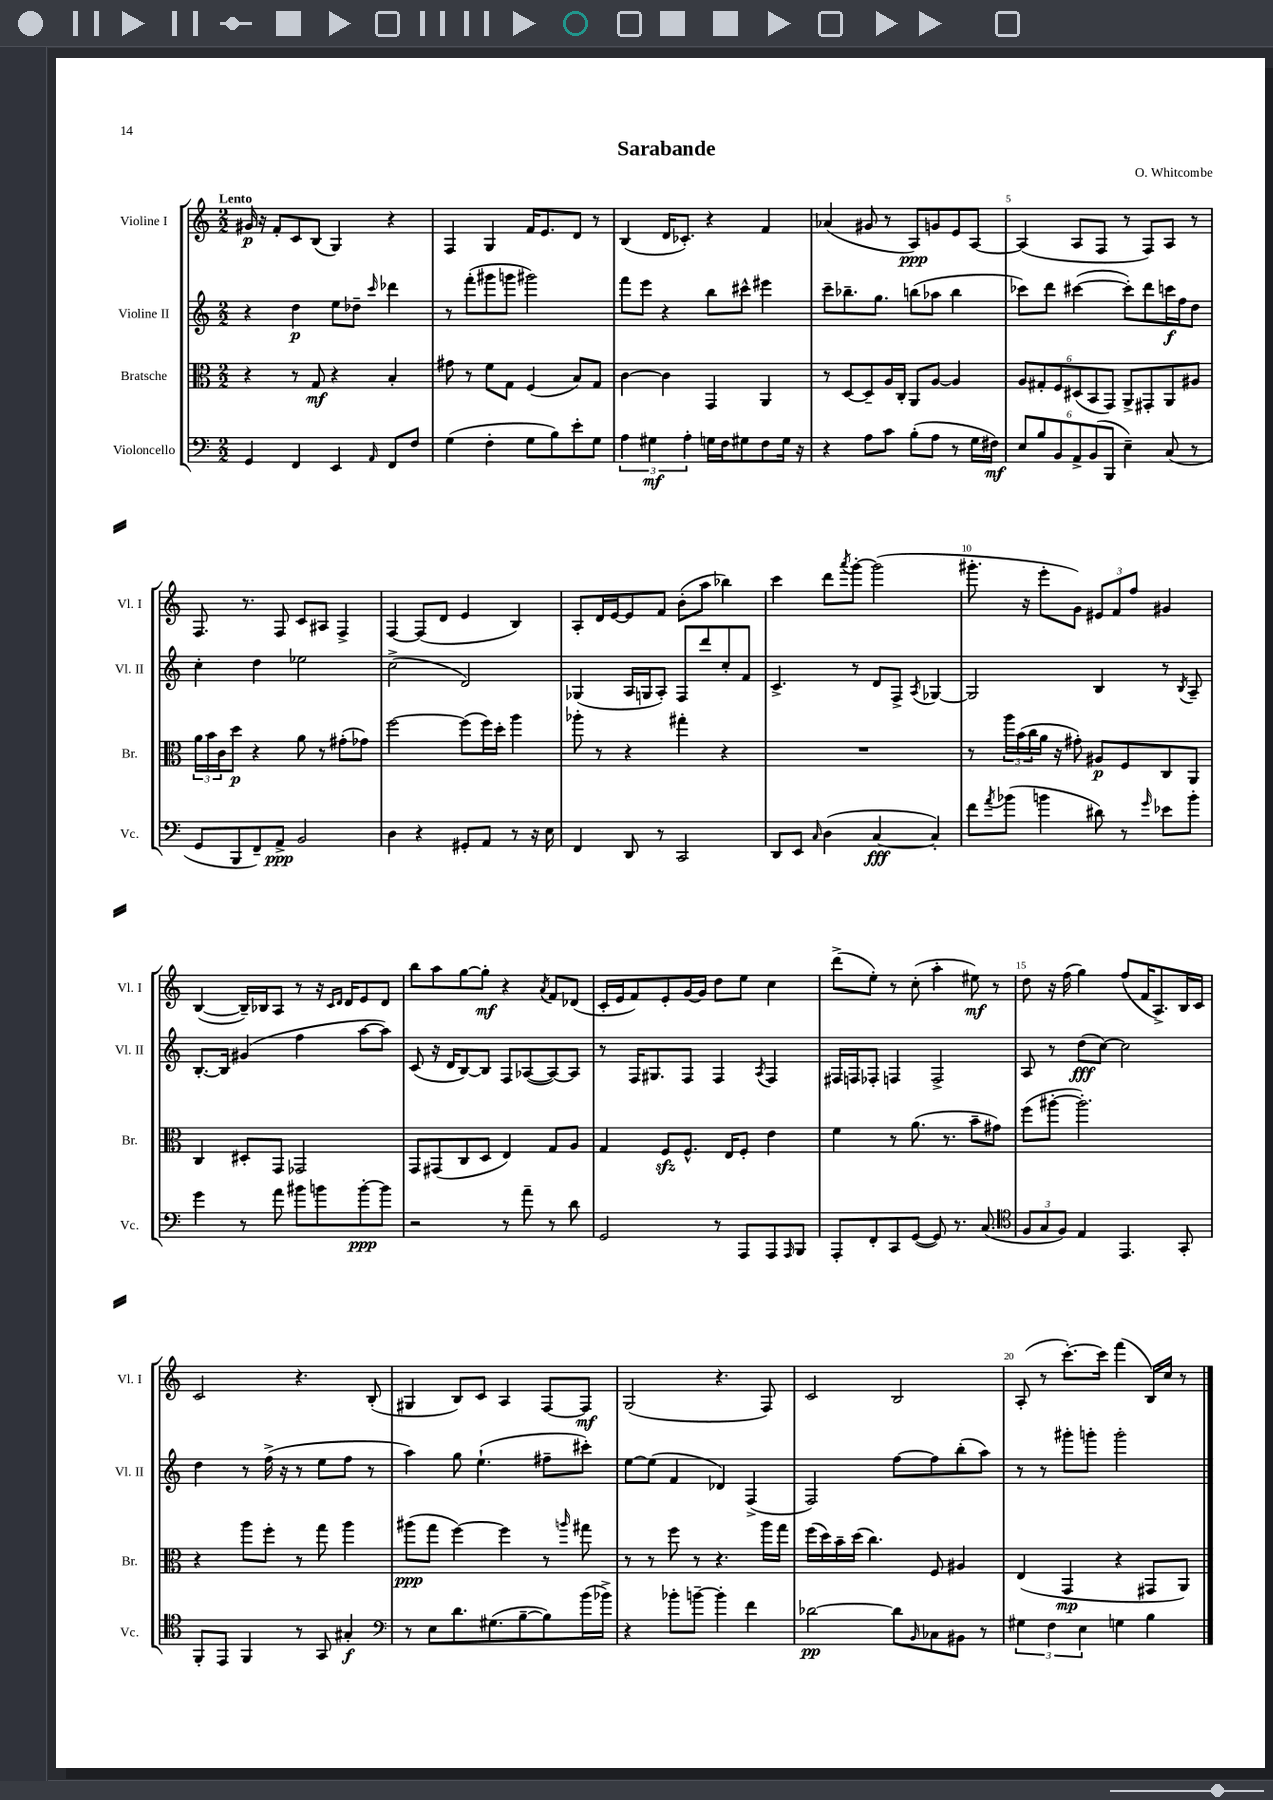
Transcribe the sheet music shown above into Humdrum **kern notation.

**kern	**kern	**kern	**kern
*staff4	*staff3	*staff2	*staff1
*clefF4	*clefC3	*clefG2	*clefG2
*k[]	*k[]	*k[]	*k[]
*M2/2	*M2/2	*M2/2	*M2/2
4GG/	4r	4r	16g#/
.	.	.	16r
.	.	.	8f'/L
4FF/	8r	4dd\	8c/
.	8G/	.	(8B/J
4EE/	4r	8ee\L	4G/)
.	.	8dd-~\J	.
16qqAA/	.	16qqccc/	.
8FF/L	4B'/	4ddd-\	4r
8F/J	.	.	.
=	=	=	=
(4G\	8g#\	8r	4F/
.	8r	(8fff'\L	.
4F'\	8f\L	8ggg#\	4G/
.	8G\J	8ggg\J	.
8G\L	(4F/	2ggg#\)	16f/LK
.	.	.	8.e/
8B\)	.	.	.
8e'\	8B/L)	.	8d/J
8G\J	8G/J	.	8r
=	=	=	=
6A\	[4c\	8fff\L	(4B/
.	.	8eee\J	.
6G#\	.	.	.
.	4c\]	4r	16d/LK
.	.	.	8.c-'/J)
6A'\	.	.	.
16G\LL	4GG/	8bb\L	4r
16F\J	.	.	.
8G#\	.	8ccc#^^\J	.
8F\	4AA/	4eee#\	4f/
16G#\Jk	.	.	.
16r	.	.	.
=	=	=	=
4r	8r	8ccc~\L	(4a-/
.	[8D/L	8.bb-~\	.
8A\L	8D~/]	.	8g#/
.	.	8.gg\J	.
8c\J	16A/L	.	8r
.	16C'/JJ	.	.
(8B'\L	8AA/L	(8bb\L	8A/L)
8A\J	[8A/J	8aa-\J	8g/
8r	4A/]	4bb\	8e/
16G\LL	.	.	[8A/J
16F#\JJ)	.	.	.
=	=	=	=
12E/L	12A/L	8ccc-\L)	(4A/]
12B/	12G#'/	.	.
.	.	8ddd\J	.
12BB/	12F/	.	.
12AA^/	(12D#/	([4ccc#\	8A/L
(12BB/	12BB/	.	.
.	.	.	8F/J
12BBB/J	12GG/J)	.	.
4E~\)	8AA^/L	8ccc#'\]L)	8r
.	8GG#'/	8ddd\	8F/L)
(8C/	8AA/	16ccc\L	8A/J
.	.	16ff\J	.
8r	8A#/J	8dd\J	8r
=	=	=	=
8GG/L	24a\LL	4cc'\	8.F/
.	24b\	.	.
.	24c\J	.	.
8BBB/	8dd\J	.	.
.	.	.	8.r
8FF~/)	4r	4dd\	.
8AA^/J	.	.	8F/
2BB/	8a\	2ee-\	8c/L
.	8r	.	8A#/J
.	(8g#'\L	.	4F^/
.	8g-\J)	.	.
=	=	=	=
4D\	[2ff\	(2cc^\	[4F/
4r	.	.	(8F/]L
.	.	.	8d/J
8GG#'/L	(8ff\]L	2d/)	4e/
8AA/J	16ff\L)	.	.
.	16dd'\JJ	.	.
8r	4aa\	.	4B/)
16r	.	.	.
16E\	.	.	.
=	=	=	=
4FF/	8aa-'\	(4G-/	8A'/L
.	8r	.	16d/L
.	.	.	[16e/J
8DD/	4r	16A/LL	8e/]
.	.	16G/J	.
8r	.	8A'/J)	8f/J
2CC/	4gg#'\	8F/L	(8b'\L
.	.	8ddd/	8aa\J
.	4r	8cc'/	4bb-\)
.	.	8f/J	.
=	=	=	=
8DD/L	1r	4.c^/	4ccc\
8EE/J	.	.	.
16qqC/	.	.	.
(4D\	.	.	8ddd\L
.	.	.	8qaaa/
.	.	8r	[8ggg'\J
[4C/	.	8d/L	(2ggg\]
.	.	8F^/J	.
.	.	8qA/	.
4C'/])	.	[4G-/	.
=	=	=	=
8f\L	8r	2G-/]	8.ggg#'\
8qa/	.	.	.
(8b-\J	24aa\LL	.	.
.	(24b\	.	.
.	.	.	16r
.	24cc\	.	.
4b\	16a\JJ	.	8eee'\L
.	16r	.	.
.	8g#'\)	.	8g\J)
8d#\)	8A#/L	4B/	12e#/L
.	.	.	12f/
8r	8F/	.	.
.	.	.	12ff/J
16qqg/	.	.	.
8e-\L	8C/	8r	4g#/
.	.	8qB/	.
8b'\J	8AA/J	8A~/	.
=	=	=	=
4g\	4C/	[8.B'/L	([4B/
.	.	16B/]Jk	.
8r	8D#'/L	(4g#/	16B~/]LL)
.	.	.	16B-/J
8a\	8GG/J	.	8A/J
8b#\L	2GG-/	4ff\	8r
8b\	.	.	16r
.	.	.	16qqc/LL
.	.	.	16qqd/JJ
.	.	.	16d/LK
[8b'\	.	[8aa\L	8e/
8b\]J	.	8aa\]J)	8d/J
=	=	=	=
2r	8GG/L	(8c/	8bb\L
.	(8GG#/	16r	8aa\
.	.	16d/LK	.
.	8C/	[8B/)	[8gg\
.	8D/J	8B/]J	8gg'\]J
8r	4E/)	8F/L	4r
8a~\	.	([8A-/	.
.	.	.	8qa/
8r	8G/L	8A-/_)	8f/L
8d\	8A/J	8A-/]J	(8d-/J
=	=	=	=
2GG/	4G/	8r	16c'/LL
.	.	.	16e/J
.	.	16F/LK	8f/)
.	.	8.G#/	.
.	8F/L	.	8e'/
.	8.F^^/J	8F/J	[16g/L
.	.	.	16g/]JJ
8r	.	4F/	8dd\L
.	16E/LK	.	.
8AAA/L	8F'/J	.	8ee\J
.	.	8qA/	.
8AAA/	4e\	4F/	4cc\
16qqAAA/	.	.	.
8BBB/J	.	.	.
=	=	=	=
8AAA'/L	4f\	16F#/LL	(8ddd^\L
.	.	16F/J	.
8FF'/	.	8F-'/J	8ee'\J)
8CC/	8r	4F/	8r
([8GG/J	(8.a\	.	(8cc'\
8GG/])	.	2F^/	4aa'\
.	8.r	.	.
8.r	.	.	.
.	8b~\L	.	8ee#\)
(8.C/	.	.	.
.	8g#\J)	.	8r
=	=	=	=
*clefC4	*	*	*
12F/L	(8ff\L	8A/	8dd\
12G/	.	.	.
.	[8aa#'\J	8r	16r
12F/J)	.	.	.
.	.	.	(16ff\
4E/	2.aa#'\])	(8dd\L	4gg\)
.	.	[8cc\J)	.
4.EE/	.	2cc\]	(8ff/L
.	.	.	16f/K
.	.	.	8.A^/)
8GG'/	.	.	16B/L
.	.	.	16c/JJ
=	=	=	=
8FF'/L	4r	4dd\	2c/
8EE/J	.	.	.
4FF/	8aa\L	8r	.
.	8ff'\J	(16ff^\	.
.	.	16r	.
8r	8r	8r	4.r
8GG/	8gg\	8ee\L	.
4G#'/	4aa\	8ff\J	.
.	.	8r	(8B'/
=	=	=	=
*clefF4	*	*	*
8r	(8aa#\L	4aa\)	4G#/
8E\L	8gg\J	.	.
8.d\	[4ff\)	8gg\	8B/L)
.	.	(4.ee`\	8c/J
(8.G#\	.	.	.
.	4ff\]	.	4A/
[8B~\	.	.	.
8B\])	8r	8ff#~\L	[8F/L
.	16qqaa/	.	.
(16b\L	8gg#\	8ccc#'\J)	8F/]J
16b-^\JJ)	.	.	.
=	=	=	=
4r	8r	[8ee\L	(2G/
.	8r	(8ee\]J	.
8b-'\L	8ff\	4f/	.
[8b~\J	8r	.	.
4b'\]	4.r	4d-/)	4.r
4f\	.	(4F^/	.
.	16aa\LL	.	8F/)
.	16gg\JJ	.	.
=	=	=	=
[2d-\	(16ff\LL	2F/)	2c/
.	16dd\)	.	.
.	16b~\	.	.
.	(16dd\JJ	.	.
.	4.cc\)	.	.
8d-\]L	.	[8ff\L	2B/
16qqBB/	.	.	.
8C-\	8F/	8ff\]	.
8BB#\J	4A#/	(8bb'\	.
8r	.	8aa\J)	.
=	=	=	=
6G#\	(4E/	8r	(8A'/
.	.	8r	8r
6F\	.	.	.
.	4GG/	8ggg#'\L	[8.ccc'\L)
6E\	.	.	.
.	.	8ggg'\J	.
.	.	.	16ccc\]Jk
4G\	4r	2ggg'\	(4fff\
4B\	8GG#/L	.	16B/LL)
.	.	.	16cc/JJ
.	8AA/J)	.	8r
==	==	==	==
*-	*-	*-	*-
